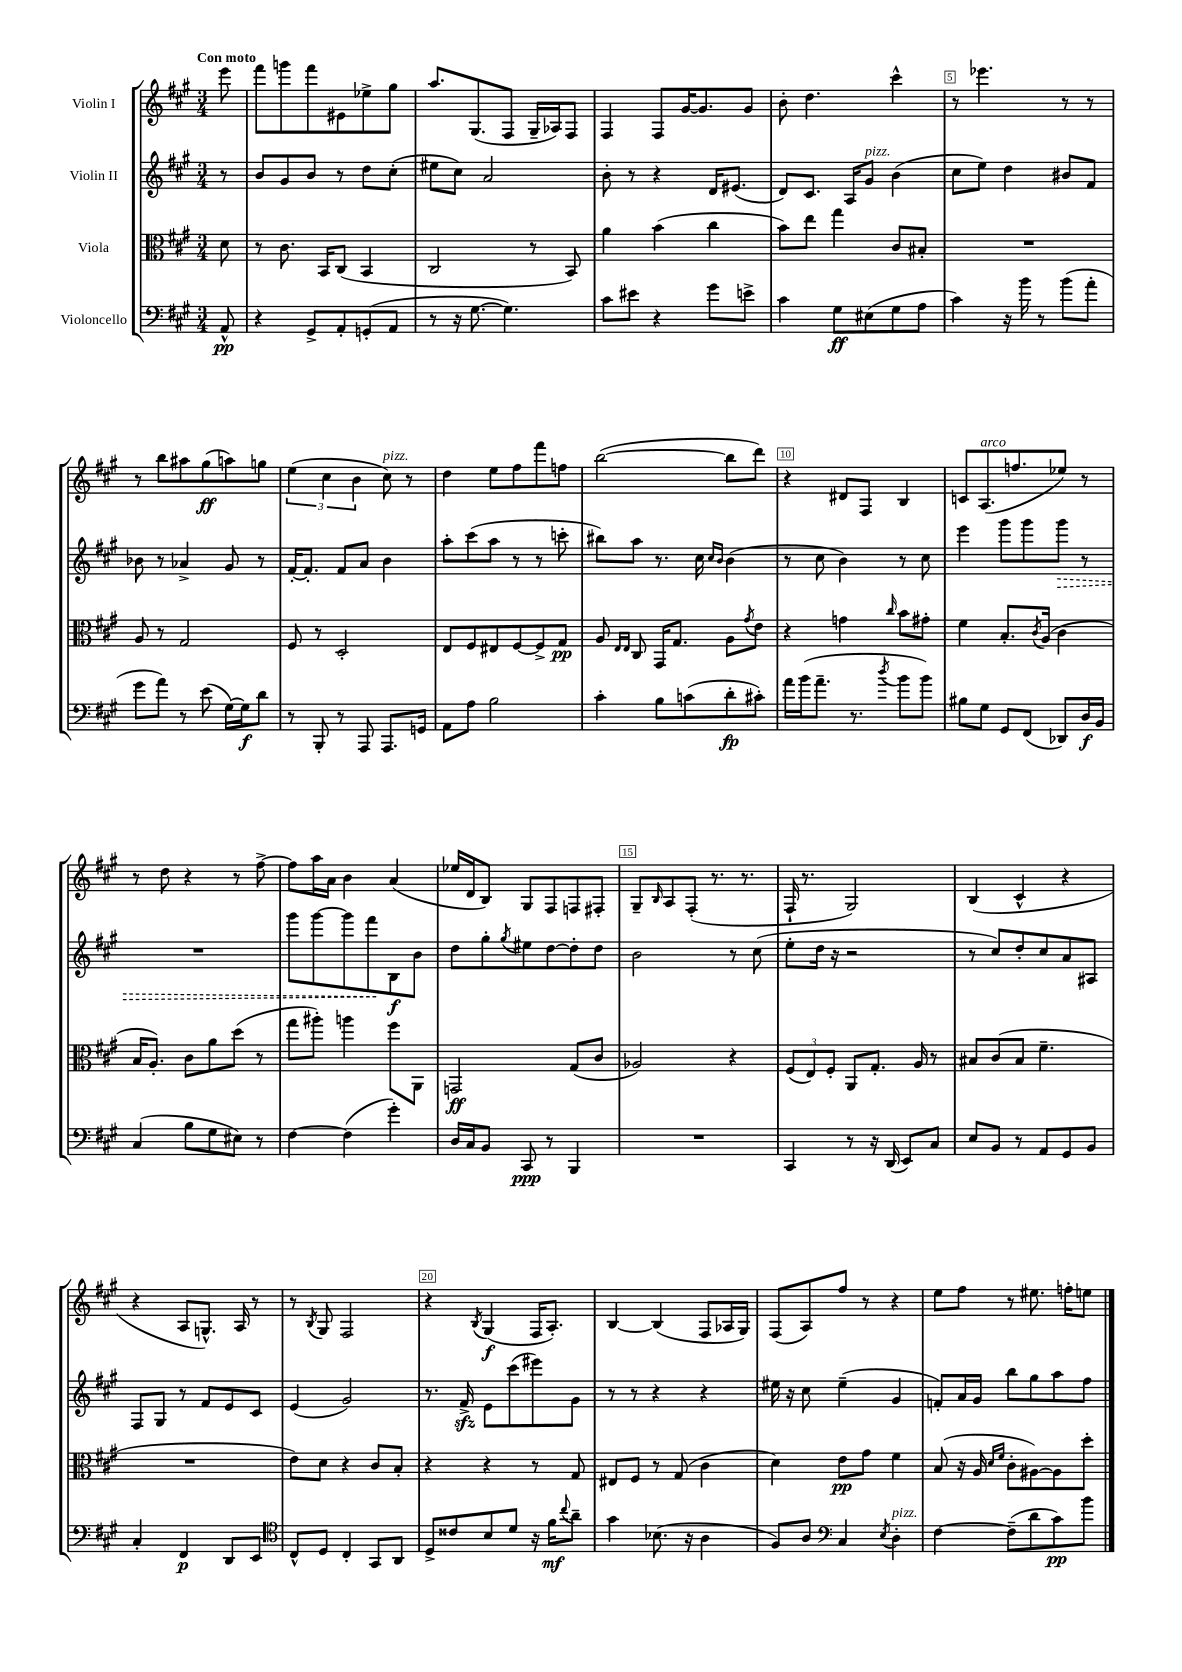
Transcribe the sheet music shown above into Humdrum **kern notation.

**kern	**kern	**kern	**kern
*staff4	*staff3	*staff2	*staff1
*clefF4	*clefC3	*clefG2	*clefG2
*k[f#c#g#]	*k[f#c#g#]	*k[f#c#g#]	*k[f#c#g#]
*M3/4	*M3/4	*M3/4	*M3/4
8AA^^	8d	8r	8eee
=	=	=	=
4r	8r	8b	8fff#
.	8.c#	8g#	8ggg
8GG#^	.	8b	8fff#
.	16BB	.	.
8AA'	(8C#	8r	8e#
(8GG'	4BB	8dd	8ee-^
8AA	.	(8cc#'	8gg#
=	=	=	=
8r	2C#	8ee#	8.aa
16r	.	8cc#)	.
[8.G#	.	.	(8.G#
.	.	2a	.
4.G#])	.	.	8F#
.	8r	.	16G#~
.	.	.	16A-)
.	8BB)	.	8F#
=	=	=	=
8c#	4a	8b'	4F#
8e#	.	8r	.
4r	(4b	4r	8F#
.	.	.	[16g#
.	.	.	8.g#]
8g#	4cc#	16d	.
.	.	(8.e#	.
8e^	.	.	8g#
=	=	=	=
4c#	8b)	8d)	8b'
.	8ee	8.c#	4.dd
8G#	4gg#	.	.
.	.	16A	.
(8E#	.	8g#	.
8G#	8c#	(4b	4ccc#^^
8A	8B#'	.	.
=	=	=	=
4c#)	2.r	8cc#	8r
.	.	8ee)	4.eee-
16r	.	4dd	.
16b	.	.	.
8r	.	.	.
(8b	.	8b#	8r
8a'	.	8f#	8r
=	=	=	=
8g#	8A	8b-	8r
8a)	8r	8r	8bb
8r	2G#	4a-^	8aa#
(8e	.	.	(8gg#
[16G#)	.	8g#	8aa)
16G#]	.	.	.
8d	.	8r	8gg
=	=	=	=
8r	8F#	[16f#'	(6ee
.	.	8.f#']	.
8BBB'	8r	.	.
.	.	.	6cc#
8r	2D'	8f#	.
.	.	.	6b
8AAA	.	8a	.
8.AAA	.	4b	8cc#)
.	.	.	8r
16GG	.	.	.
=	=	=	=
8AA	8E	8aa'	4dd
8A	8F#	(8ccc#	.
2B	8E#	8aa	8ee
.	[8F#	8r	8ff#
.	8F#^]	8r	8fff#
.	8G#	8ccc'	8ff
=	=	=	=
4c#'	8A	8bb#)	([2bb
.	16qqE	.	.
.	16qqE	.	.
.	8C#	8aa	.
8B	16GG#	8.r	.
.	8.G#	.	.
(8c	.	.	.
.	.	16cc#	.
.	.	16qqcc#	.
.	.	16qqb	.
8d'	8A	(4b	8bb]
.	8qg#	.	.
8c#')	8e	.	8ddd)
=	=	=	=
16a	4r	8r	4r
(16b	.	.	.
8.a~	.	8cc#	.
.	4g	4b)	8d#
8.r	.	.	.
.	.	.	8F#
8qdd	16qqcc#	.	.
8b	8b	8r	4B
8b)	8g#'	8cc#	.
=	=	=	=
8B#	4f#	4eee	8c
8G#	.	.	(8.A
8GG#	8.B'	8ggg#	.
.	.	.	8.ff
(8FF#	.	8ggg#	.
.	8qc#	.	.
.	(16A	.	.
8DD-)	4c#	8ggg#	8ee-)
16D	.	8r	8r
16BB	.	.	.
=	=	=	=
(4C#	16B	2.r	8r
.	8.A')	.	.
.	.	.	8dd
8B	8c#	.	4r
8G#	8a	.	.
8E#)	(8dd	.	8r
8r	8r	.	[8ff#^
=	=	=	=
[4F#	8gg#	8ggg#	8ff#]
.	8aa#')	[8ggg#	16aa
.	.	.	16a
(4F#]	4aa	8ggg#]	4b
.	.	8fff#	.
4g#')	8ff#	8B	(4a
.	8AA	8b	.
=	=	=	=
16D	2GG	8dd	16ee-
16C#	.	.	16d
8BB	.	8gg#'	8B)
.	.	8qgg#	.
8CC#	.	8ee#	8G#
8r	.	[8dd	8F#
4BBB	(8G#	8dd']	8F
.	8c#	8dd	8F#'
=	=	=	=
2.r	2A-)	2b	8G#~
.	.	.	16qqB
.	.	.	8A
.	.	.	(8F#'
.	.	.	8.r
.	4r	8r	.
.	.	.	8.r
.	.	(8cc#	.
=	=	=	=
4CC#	(12F#	8ee'	16F#`
.	.	.	8.r
.	12E)	.	.
.	.	16dd	.
.	12F#'	.	.
.	.	16r	.
8r	8AA	2r	2G#)
16r	8.G#'	.	.
(16DD	.	.	.
8EE)	.	.	.
.	16A	.	.
8C#	8r	.	.
=	=	=	=
8E	8B#	8r	(4B
8BB	(8c#	8cc#)	.
8r	8B#	8dd'	4c#^^
8AA	4.f#~	8cc#	.
8GG#	.	8a	4r
8BB	.	8A#	.
=	=	=	=
4C#'	2.r	8F#	4r
.	.	8G#	.
4FF#	.	8r	8A
.	.	8f#	8.G^^)
8DD	.	8e	.
.	.	.	16A
8EE	.	8c#	8r
=	=	=	=
*clefC4	*	*	*
8C#^^	8e)	(4e	8r
.	.	.	8qB
8D	8d	.	8G#
4C#'	4r	2g#)	2F#
8GG#	8c#	.	.
8AA	8B'	.	.
=	=	=	=
8D^	4r	8.r	4r
8c##	.	.	.
.	.	16f#^	.
.	.	.	8qB
8B	4r	8e	(4G#
8d	.	(8ccc#	.
16r	8r	8eee#)	16F#
16f#	.	.	8.A')
8qqcc#	.	.	.
8a~	8G#	8g#	.
=	=	=	=
4g#	8E#	8r	[4B
.	8F#	8r	.
(8.B-	8r	4r	(4B]
.	(8G#	.	.
16r	.	.	.
4A	4c#	4r	8F#
.	.	.	16A-
.	.	.	16G#)
=	=	=	=
8F#)	4d)	16ee#	(8F#
.	.	16r	.
8A	.	8cc#	8A)
*clefF4	*	*	*
4C#	8e	(4ee#~	8ff#
.	8g#	.	8r
8qE	.	.	.
4D'	4f#	4g#	4r
=	=	=	=
[4F#	(8B	8f')	8ee
.	16r	16a	8ff#
.	16A	16g#	.
.	16qqd	.	.
.	16qqf#	.	.
(8F#~]	8c#'	8bb	8r
8d	[8A#)	8gg#	8.ee#
8c#)	8A#]	8aa	.
.	.	.	16ff'
8b	8dd'	8ff#	8ee
==	==	==	==
*-	*-	*-	*-
